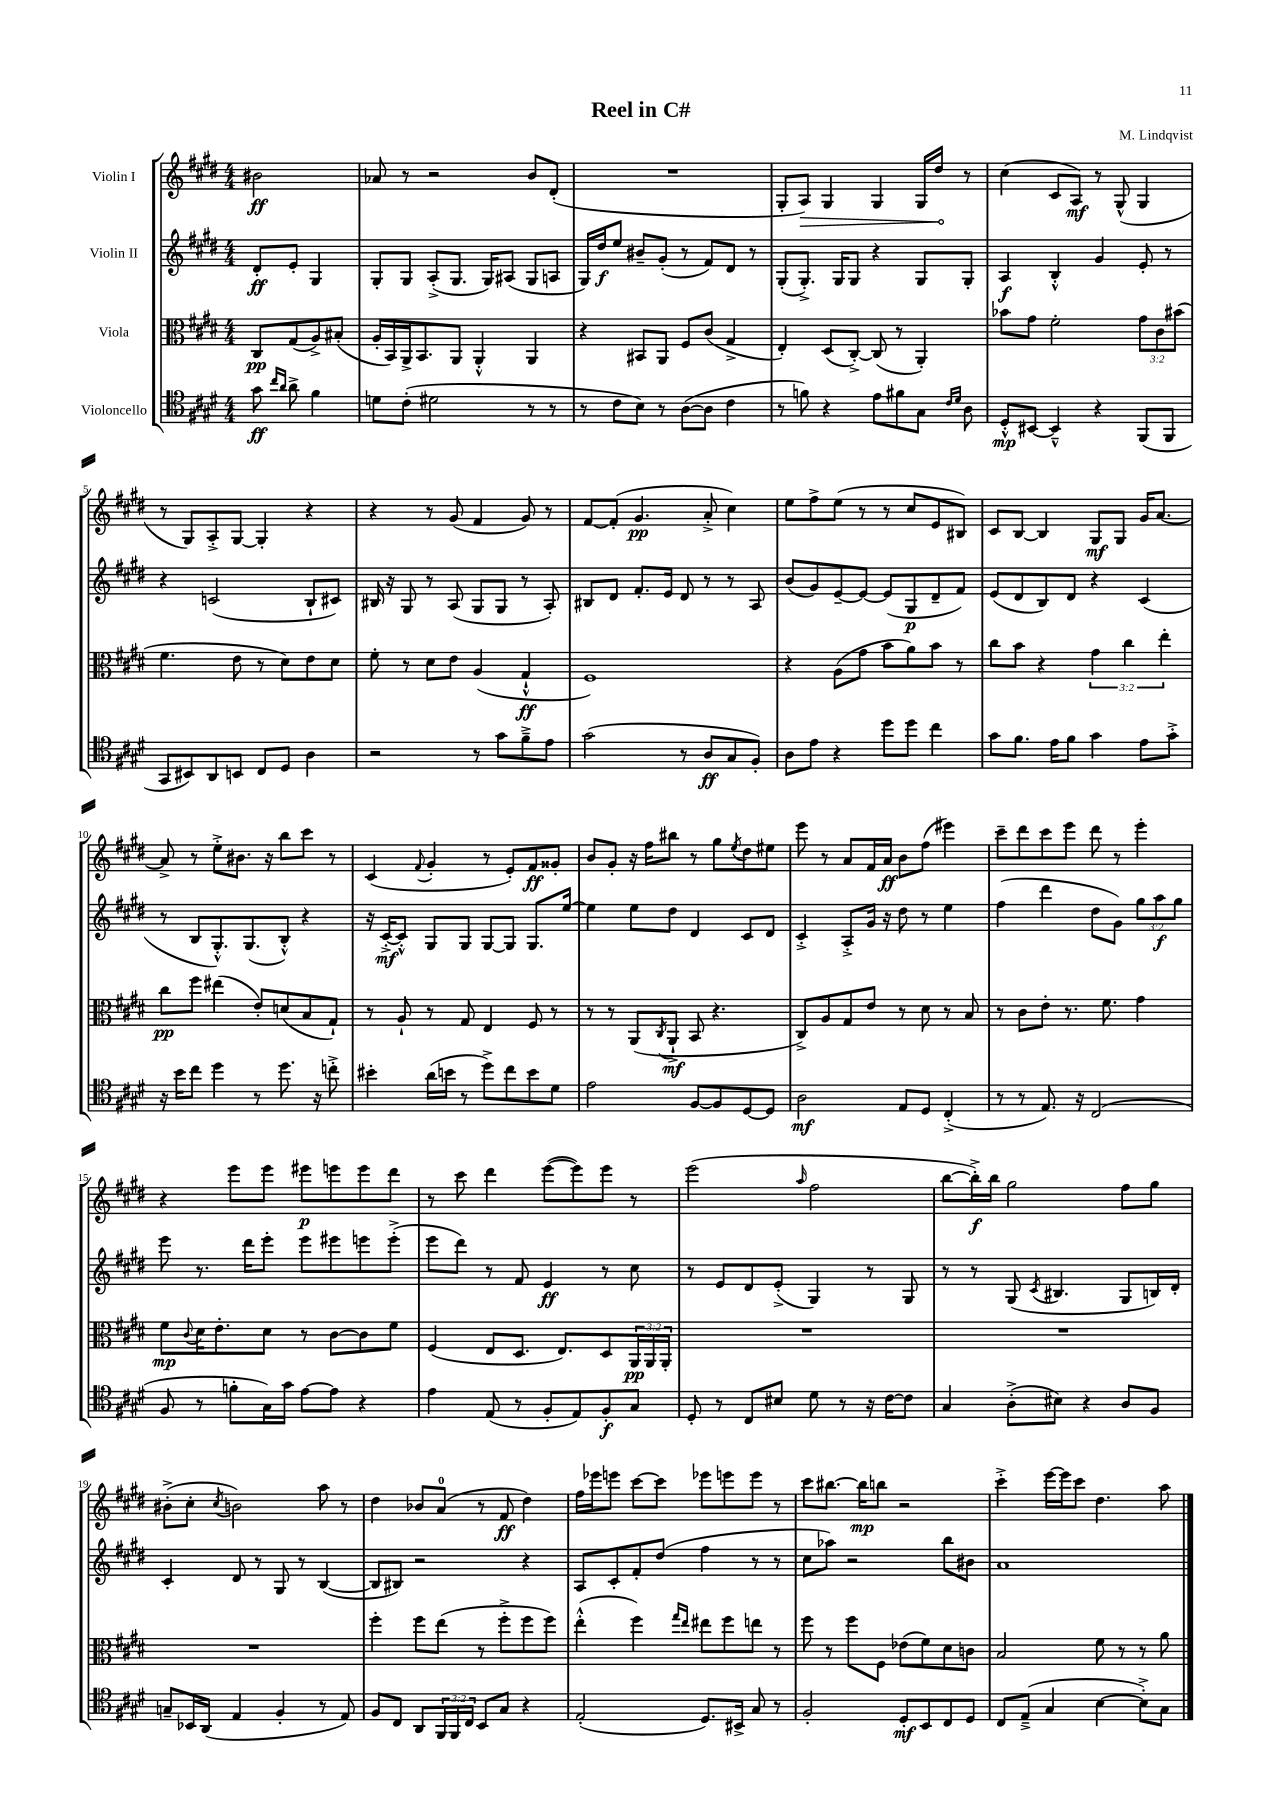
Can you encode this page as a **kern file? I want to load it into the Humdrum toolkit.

**kern	**kern	**kern	**kern
*staff4	*staff3	*staff2	*staff1
*clefC4	*clefC3	*clefG2	*clefG2
*k[f#c#g#d#]	*k[f#c#g#d#]	*k[f#c#g#d#]	*k[f#c#g#d#]
*M4/4	*M4/4	*M4/4	*M4/4
8g#	8C#	8d#'	2b#
16qqcc#	.	.	.
16qqa	.	.	.
8a^	(8G#	8e'	.
4f#	8A^)	4G#	.
.	(8B#'	.	.
=	=	=	=
8d	16A'	8G#'	8a-
.	16BB)	.	.
(8c#'	16AA^	8G#	8r
.	8.BB	.	.
2d#	.	(8A'^	2r
.	8AA	8.G#	.
.	4AA'^^	.	.
.	.	16G#)	.
.	.	(8A#	.
8r	4AA	8G#	8b
8r	.	8A	(8d#'
=	=	=	=
8r	4r	16G#)	1r
.	.	16dd#	.
8c#	.	8ee	.
8B)	8BB#	8b#~	.
8r	8AA	(8g#'	.
([8A	8F#	8r	.
8A]	(8c#	8f#)	.
4c#	4G#^	8d#	.
.	.	8r	.
=	=	=	=
8r	4E')	(8G#'	8G#'
8f)	.	8.G#'^)	8A)
4r	(8D#	.	4G#
.	.	16G#	.
.	[8C#'^)	8G#	.
8e	(8C#]	4r	4G#
8f#	8r	.	.
8G#	4AA')	8G#	16G#
.	.	.	16dd#
16qqc#	.	.	.
16qqd#	.	.	.
8A	.	8G#'	8r
=	=	=	=
8D#'^^	8b-	4A	(4cc#
[8BB#	8g#	.	.
4BB#~^^]	2f#'	4B'^^	8c#
.	.	.	8A)
4r	.	4g#	8r
.	.	.	(8G#^^
(8FF#	12g#	8e'	4G#
.	12c#	.	.
8FF#	.	8r	.
.	(12b#	.	.
=	=	=	=
8GG#	4.f#	4r	8r
8BB#)	.	.	8G#)
8AA	.	(2c	8A'^
8BB	8e	.	[8G#
8C#	8r	.	4G#']
8D#	8d#)	.	.
4A	8e	8B`	4r
.	8d#	8c#)	.
=	=	=	=
2r	8f#'	16B#	4r
.	.	16r	.
.	8r	8G#	.
.	8d#	8r	8r
.	8e	(8A	(8g#
8r	(4A	8G#	4f#
8g#	.	8G#	.
8f#~^	4G#`^^	8r	8g#)
8e	.	8A')	8r
=	=	=	=
(2g#	1F#)	8B#	[8f#
.	.	8d#	(8f#']
.	.	8.f#'	4.g#
.	.	16e	.
8r	.	8d#	.
8A	.	8r	8a'^
8G#	.	8r	4cc#)
8F#')	.	8A	.
=	=	=	=
8A	4r	(8b	8ee
8e	.	8g#)	8ff#^
4r	(8A	[8e~	(8ee
.	8g#	8e_	8r
8dd#	8b	(8e]	8r
8dd#	8a)	8G#	8cc#
4cc#	8b	8d#~	8e
.	8r	8f#)	8B#)
=	=	=	=
8g#	8cc#	(8e	8c#
8.f#	8b	8d#	[8B
.	4r	8B)	4B]
16e	.	.	.
8f#	.	8d#	.
4g#	6g#	4r	8G#
.	.	.	8G#
.	6cc#	.	.
8e	.	(4c#	16g#
.	.	.	[8.a
.	6ee'	.	.
8g#'^	.	.	.
=	=	=	=
16r	8cc#	8r	8a^]
16b	.	.	.
8cc#	8ff#	8B	8r
4dd#	(4ee#	8.G#'^^)	8ee'^
.	.	.	8.b#
.	.	(8.G#	.
8r	8e')	.	.
.	.	.	16r
8.dd#	(8d	8B'^^)	8bb
.	8B	4r	8ccc#
16r	.	.	.
8cc'^	8G#`)	.	8r
=	=	=	=
4b#'	8r	16r	(4c#
.	.	[16c#'^	.
.	8A`	8c#'^^]	.
.	.	.	8qqf#
(16a	8r	8G#	4g#'
16b	.	.	.
8r	8G#	8G#	.
8dd#^)	4E	[8G#	8r
8cc#	.	8G#]	8e')
8b	8F#	8.G#	8f#
8d#	8r	.	8g##'
.	.	[16ee	.
=	=	=	=
2e	8r	4ee]	8b
.	8r	.	8g#'
.	(8AA	8ee	16r
.	.	.	16ff#
.	8qC#	.	.
.	8AA`^	8dd#	8bb#
[8F#	8BB	4d#	8r
8F#]	4.r	.	8gg#
.	.	.	8qee
[8D#	.	8c#	8dd#
8D#]	.	8d#	8ee#
=	=	=	=
2A	8C#^)	4c#'^	8eee
.	8A	.	8r
.	8G#	8A'^	8a
.	8e	16g#	16f#
.	.	16r	16a
8E	8r	8dd#	8b
8D#	8d#	8r	(8ff#
(4C#'^	8r	4ee	4eee#)
.	8B	.	.
=	=	=	=
8r	8r	(4ff#	8ccc#~
8r	8c#	.	8ddd#
8.E)	8e'	4ddd#	8ccc#
.	8.r	.	8eee
16r	.	.	.
(2C#	.	8dd#	8ddd#
.	8.f#	.	.
.	.	8g#)	8r
.	4g#	12gg#	4eee'
.	.	12aa	.
.	.	12gg#	.
=	=	=	=
8F#	8f#	8eee	4r
.	8qqc#	.	.
8r	16d#	8.r	.
.	8.e'	.	.
8f'	.	.	8eee
.	.	16ddd#	.
16G#)	8d#	8eee'	8eee
16g#	.	.	.
[8e	8r	8eee	8eee#
8e]	[8c#	8eee#	8eee
4r	8c#]	8eee	8eee
.	8f#	(8eee'^	8ddd#
=	=	=	=
4e	(4F#	8eee	8r
.	.	8ddd#)	8ccc#
(8E	8E	8r	4ddd#
8r	8.D#	8f#	.
8F#'	.	4e	([8eee
.	8.E)	.	.
8E)	.	.	8eee])
8F#'	8D#	8r	8eee
8G#	24AA	8cc#	8r
.	24AA	.	.
.	24AA'	.	.
=	=	=	=
8D#'	1r	8r	(2eee
8r	.	8e	.
8C#	.	8d#	.
8B#	.	(8e'^	.
.	.	.	16qqaa
8d#	.	4G#)	2ff#
8r	.	.	.
16r	.	8r	.
[16c#	.	.	.
8c#]	.	8G#	.
=	=	=	=
4G#	1r	8r	[8bb
.	.	8r	16bb'^])
.	.	.	16bb
(8A'^	.	(8G#	2gg#
.	.	8qc#	.
8B#)	.	4.B#	.
4r	.	.	.
8A	.	8G#	8ff#
8F#	.	16B)	8gg#
.	.	16d#'	.
=	=	=	=
8G~	1r	4c#'	(8b#'^
16BB-	.	.	8cc#'
(16AA	.	.	.
.	.	.	8qcc#
4E	.	8d#	2b)
.	.	8r	.
4F#'	.	8G#	.
.	.	8r	.
8r	.	([4B	8aa
8E)	.	.	8r
=	=	=	=
8F#	4ff#'	8B]	4dd#
8C#	.	8B#)	.
8AA	8ff#	2r	8b-
24FF#	(8ee	.	(8a
24FF#	.	.	.
24C#	.	.	.
8BB	8r	.	8r
8G#	8ff#'^	.	8f#
4r	8ff#	4r	4dd#)
.	8ff#)	.	.
=	=	=	=
(2E'	(4ee'^^	8A	16ff#
.	.	.	16eee-
.	.	8c#'	8eee
.	4ff#)	8f#'	[8ccc#
.	.	(8dd#	8ccc#]
.	16qqgg#	.	.
.	16qqee	.	.
8.D#)	8ee#	4ff#	8eee-
.	8ff#	.	8eee
16BB#^	.	.	.
8G#	8ee	8r	8eee
8r	8r	8r	8r
=	=	=	=
2F#'	8ff#	8cc#	8ccc#
.	8r	8aa-)	[8.bb#
.	8ff#	2r	.
.	.	.	16bb#]
.	8F#	.	8bb
8D#'	(8e-	.	2r
8BB	8f#)	.	.
8C#	8d#	8bb	.
8D#	8c	8b#	.
=	=	=	=
8C#	2B	1a	4ccc#'^
(8E~^	.	.	.
4G#	.	.	[16eee
.	.	.	16eee]
.	.	.	8ccc#
[4B	8f#	.	4.dd#
.	8r	.	.
8B'^])	8r	.	.
8G#	8a	.	8aa
==	==	==	==
*-	*-	*-	*-
